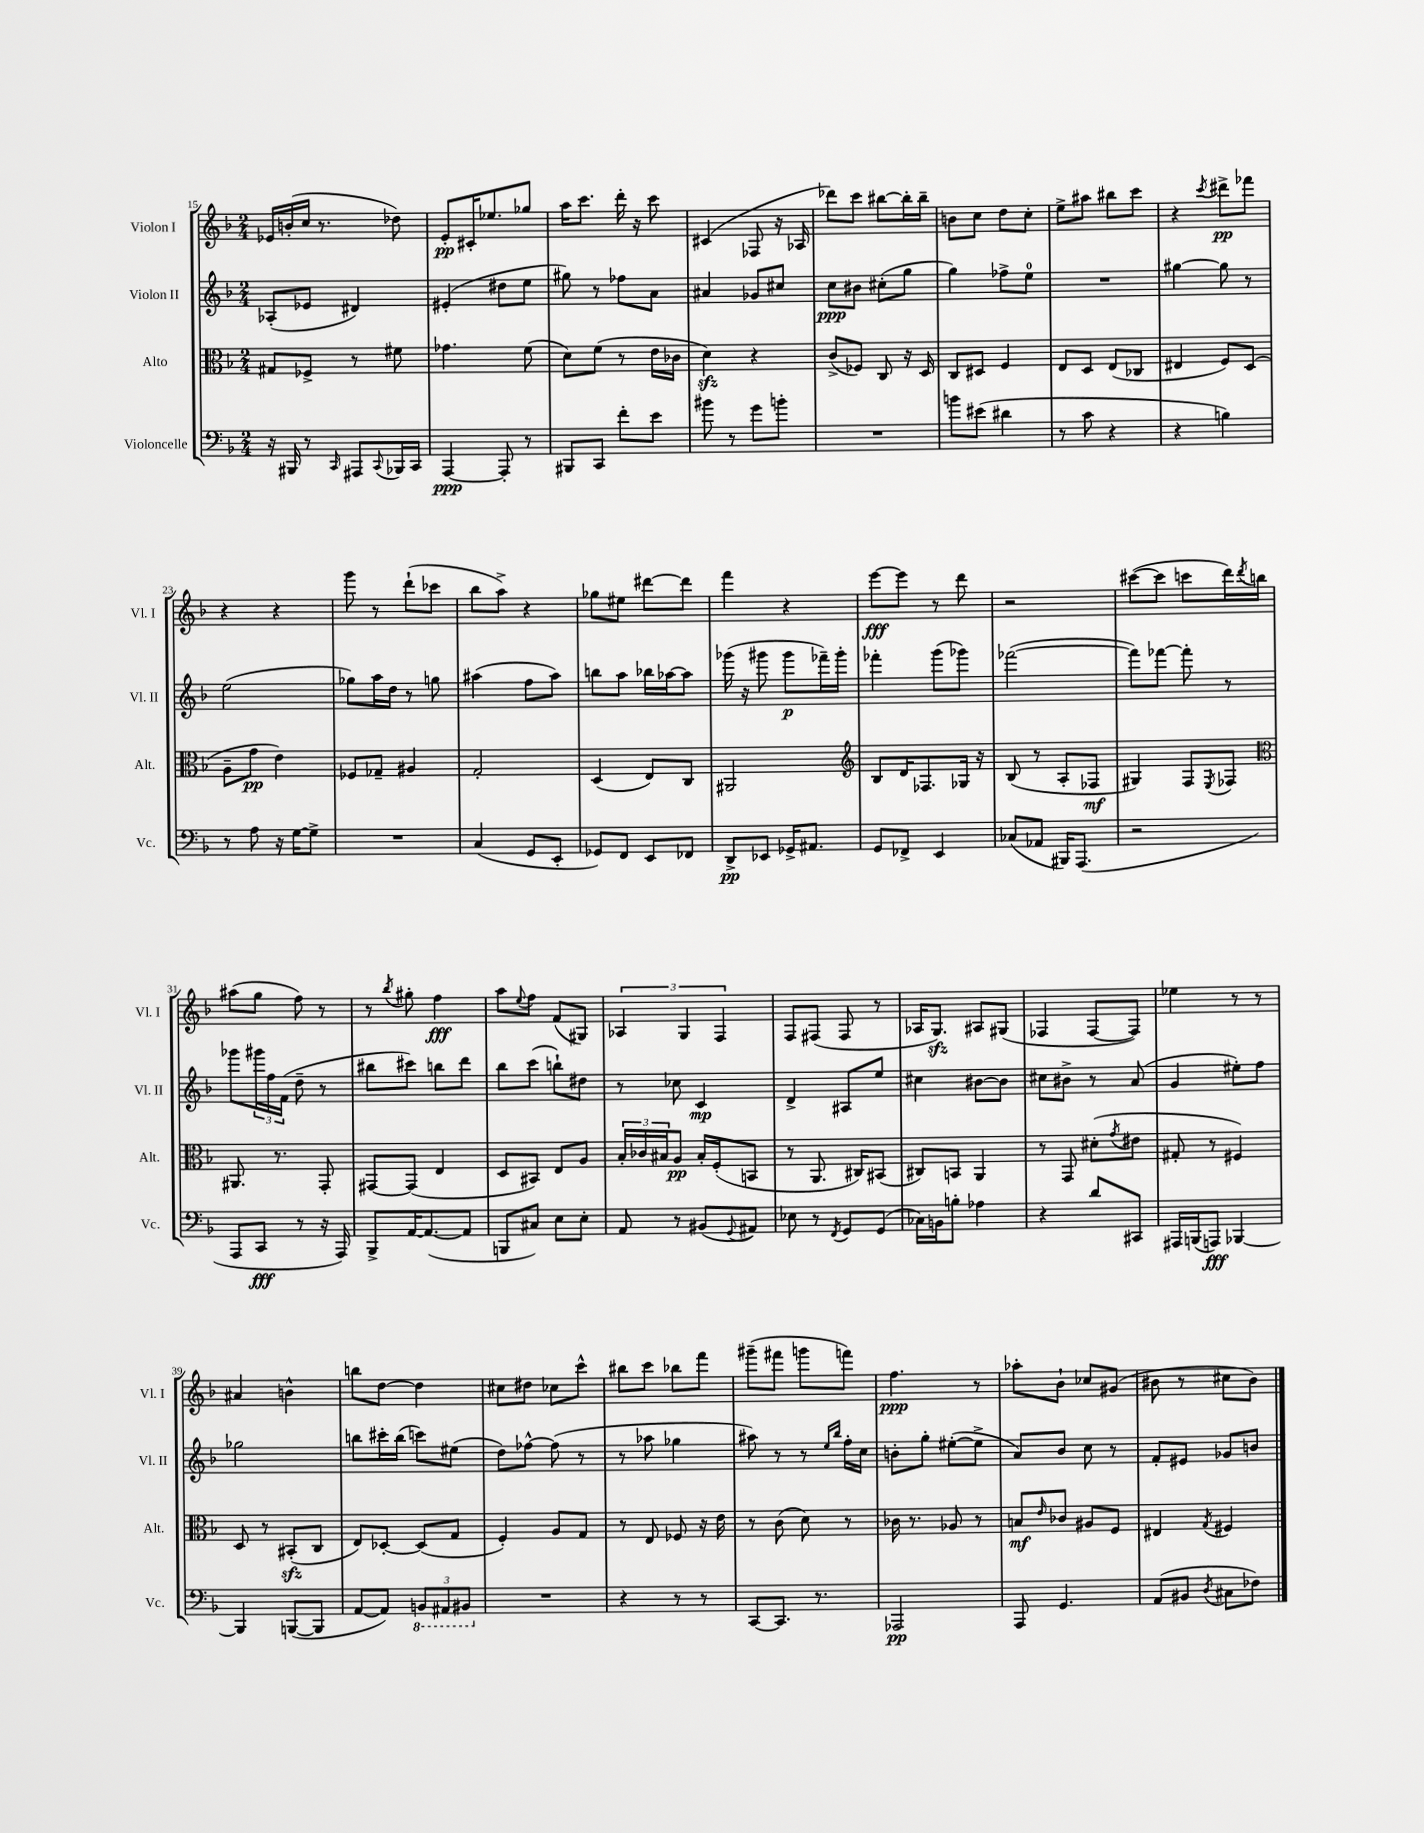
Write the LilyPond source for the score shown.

<<
\new StaffGroup <<
\new Staff = "s0" \with { instrumentName = "Violon I" shortInstrumentName = "Vl. I" } {
    \clef treble \key f \major \numericTimeSignature \time 2/4
    ees'16 b'16-.( c''16 r8. des''8) |
    e'8-.\pp cis'16-. ees''8. ges''8 |
    a''16 c'''8. d'''16-. r16 c'''8 |
    cis'4( fes8 r16 aes16 |
    des'''8) c'''8 bis''8~ bis''16-. bis''16-- |
    b'8 c''8 d''8 c''8-. |
    e''8-> ais''8 bis''8 c'''8 |
    r4 \acciaccatura { c'''8 } dis'''8->\pp fes'''8 |
    r4 r4 |
    g'''8 r8 d'''8-!( ces'''8 |
    bes''8 a''8->) r4 |
    ges''8 eis''8 dis'''8~ dis'''8 |
    f'''4 r4 |
    e'''8~\fff e'''8 r8 d'''8 |
    r2 |
    cis'''8~( cis'''8 c'''8 d'''16) \acciaccatura { d'''8 } b''16 |
    ais''8( g''8 f''8) r8 |
    r8 \acciaccatura { bes''8 } gis''8-. f''4\fff |
    a''8 \appoggiatura { e''8 } f''8 f'8( gis8) |
    \tuplet 3/2 { aes4 g4 f4 } |
    f8 fis8( fis8 r8 |
    aes16 g8.\sfz) ais8 gis8( |
    fes4 fes8~ fes8) |
    ees''4 r8 r8 |
    ais'4 b'4-^ |
    b''8 d''8~ d''4 |
    cis''8 dis''8 ces''8 c'''8-^ |
    bis''8 c'''8 bes''8 f'''8 |
    gis'''8--( fis'''8 g'''8 f'''8) |
    f''4.\ppp r8 |
    aes''8-. bes'8-! ces''8 gis'8( |
    bis'8 r8 cis''8 bis'8) \bar "|." |
}
\new Staff = "s1" \with { instrumentName = "Violon II" shortInstrumentName = "Vl. II" } {
    \clef treble \key f \major \numericTimeSignature \time 2/4
    aes8-.( ees'8 dis'4) |
    eis'4-.( dis''8 e''8 |
    gis''8) r8 fes''8 a'8 |
    ais'4 ges'8 cis''8 |
    c''8\ppp bis'8 cis''8-.( g''8 |
    g''4) fes''8-> e''8-0 |
    R2 |
    gis''4~ gis''8 r8 |
    e''2( |
    ges''8) a''16 d''16 r8 g''8 |
    ais''4( f''8 ais''8) |
    b''8 a''8 bes''16 aes''16~ aes''8 |
    ges'''16( r16 gis'''8 gis'''8\p fes'''16--) gis'''16-. |
    fes'''4-. g'''8( ges'''8) |
    fes'''2~( |
    fes'''8) fes'''8~ fes'''8-. r8 |
    ges'''8 \tuplet 3/2 { gis'''16 f''16 f'16( } d''8-- r8 |
    bis''8 cis'''8) b''8 d'''8 |
    bes''8 c'''8( b''8-!) dis''8 |
    r8 ces''8 c'4\mp |
    d'4-> ais8 e''8 |
    cis''4 bis'8~ bis'8 |
    cis''8 bis'8-> r8 a'8( |
    g'4 eis''8-.) f''8 |
    ges''2 |
    b''8 cis'''16-. b''16( c'''8) eis''8( |
    d''8) fes''8~-^ fes''8( r8 |
    r8 aes''8 ges''4 |
    ais''8) r8 r8 \grace { e''16 bes''16 } f''16-. c''16 |
    b'8-. g''8-. eis''8~-.( eis''8-> |
    a'8) bes'8 c''8 r8 |
    f'8-. eis'8 ges'8 b'8 \bar "|." |
}
\new Staff = "s2" \with { instrumentName = "Alto" shortInstrumentName = "Alt." } {
    \clef alto \key f \major \numericTimeSignature \time 2/4
    gis8 fes8-> r8 fis'8 |
    ges'4. f'8( |
    d'8) f'8( r8 e'16 ces'16 |
    d'4\sfz) r4 |
    c'8->( fes8) c8 r16 d16 |
    c8 dis8 f4 |
    e8 d8 e8( ces8 |
    eis4 f8) d8( |
    a8-- g'8\pp e'4) |
    fes8 ges8-- ais4 |
    g2-. |
    d4( e8) c8 |
    ais,2 |
    \clef treble bes8 d'16 fes8. ges16 r16 |
    bes8( r8 a8-. fes8\mf |
    gis4) f8 \acciaccatura { e8 } fes8 |
    \clef alto ais,8. r8. g,8-. |
    gis,8~ gis,8( e4 |
    d8 bis,8) e8 a8 |
    \tuplet 3/2 { bes16-. ces'16 bis16 } a8\pp bis16-. f16-.( b,8 |
    r8 a,8. cis16) bis,8( |
    cis8) b,8 a,4 |
    r8 g,8 dis'8-.( \acciaccatura { g'8 } eis'8 |
    gis8-. r8 fis4) |
    d8 r8 bis,8-.\sfz( c8 |
    e8) des8~-. des8( g8 |
    f4-.) a8 g8 |
    r8 e8 fes8 r16 e'16 |
    r8 c'8( d'8) r8 |
    ces'16 r8. aes8 r8 |
    b8\mf \grace { e'16 } ces'8 ais8 f8 |
    eis4 \acciaccatura { g8 } fis4 \bar "|." |
}
\new Staff = "s3" \with { instrumentName = "Violoncelle" shortInstrumentName = "Vc." } {
    \clef bass \key f \major \numericTimeSignature \time 2/4
    r16 bis,,16 r8 \grace { c,16 } ais,,8 \appoggiatura { c,8 } bes,,16 c,16 |
    a,,4~\ppp a,,8-. r8 |
    bis,,8 c,8 f'8-. e'8 |
    bis'8 r8 g'8 b'8-. |
    R2 |
    b'8 eis'8( dis'4 |
    r8 c'8 r4 |
    r4 b4) |
    r8 a8 r16 g16~ g8-> |
    R2 |
    c4( g,8 e,8-. |
    ges,8) f,8 e,8 fes,8 |
    d,8->\pp ees,8 ges,16-> ais,8. |
    g,8 fes,8-> e,4 |
    ces8( aes,8 bis,,16) a,,8.( |
    r2 |
    a,,8 c,8\fff r8 r16 a,,16) |
    bes,,8-> a,16~ a,8.~( a,8 |
    b,,8 cis8) e8 e8-. |
    a,8 r8 bis,8( \appoggiatura { g,8 } ais,8) |
    ees8 r8 \acciaccatura { f,8 } g,8 g,8( |
    ces16) b,16 b8-. aes4 |
    r4 d'8 cis,8 |
    ais,,16 b,,16( a,,8\fff) bes,,4~ |
    bes,,4 b,,8~( b,,8 |
    a,8~ a,8) \tuplet 3/2 { \ottava #-1 b,,8 ais,,8 bis,,8 \ottava #0 } |
    R2 |
    r4 r8 r8 |
    c,8~ c,8. r8. |
    aes,,2\pp |
    a,,8 g,4. |
    a,8( bis,8 \acciaccatura { d8 } cis8 fes8) \bar "|." |
}
>>
>>
\layout { \context { \Score currentBarNumber = #15 } }
